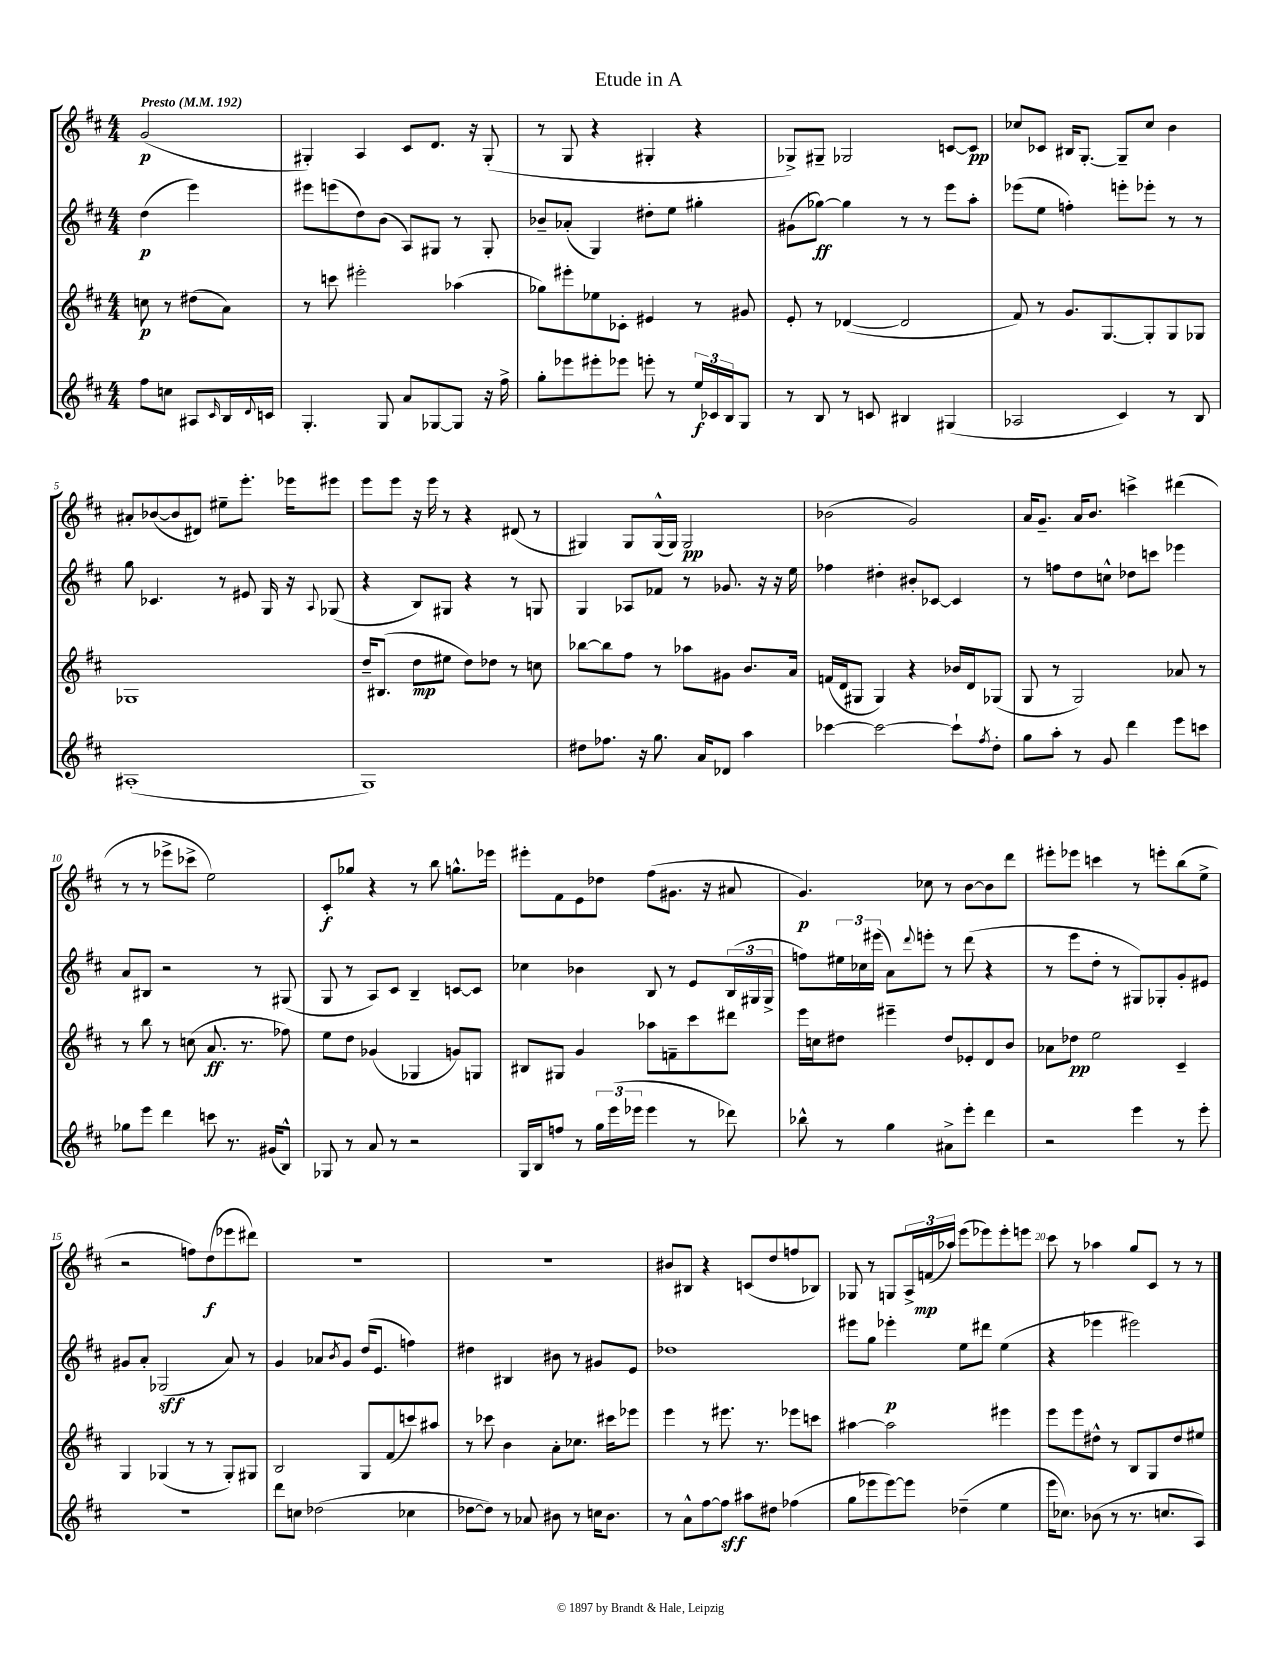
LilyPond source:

\header { title = "Etude in A" }
<<
\new StaffGroup <<
\new Staff = "s0" {
    \clef treble \key d \major \numericTimeSignature \time 4/4 \partial 2 \tempo "Presto" 4 = 192
    g'2\p( |
    gis4-.) a4 cis'8 d'8. r16 gis8-.( |
    r8 g8 r4 gis4-. r4 |
    ges8->) gis8-- ges2 c'8~ c'8\pp |
    ces''8 ces'8 bis16 g8.~-. g8-- ces''8 b'4 |
    ais'8-. bes'8~( bes'8 dis'8) eis''8-- e'''8.-. ees'''16 eis'''8 |
    e'''8 e'''8 r16 e'''16 r8 r4 dis'8( r8 |
    gis4) gis8 gis16-^( gis16) gis2\pp |
    bes'2( g'2) |
    a'16 g'8.-- a'16 b'8. c'''4-> dis'''4( |
    r8 r8 ees'''8-> ces'''8-> e''2) |
    cis'8-.\f ges''8 r4 r8 b''8 g''8.-^ ees'''16 |
    eis'''8-. fis'8 e'8 des''8 fis''8( gis'8. r16 ais'8 |
    g'4.\p) ces''8 r8 b'8~ b'8 d'''8 |
    eis'''8-. ees'''8 c'''4 r8 e'''8-. b''8( e''8-> |
    r2 f''8) d''8\f( ees'''8 dis'''8) |
    R1 |
    r1 |
    bis'8 bis8 r4 c'8( d''8 f''8 bes8) |
    ges8 r8 g8 \tuplet 3/2 { a16-> f'16\mp( aes''16) } e'''8( ees'''8) ees'''8-. e'''8 |
    cis'''8 r8 aes''4 g''8 cis'8 r8 r8 \bar "|." |
}
\new Staff = "s1" {
    \clef treble \key d \major \numericTimeSignature \time 4/4 \partial 2
    d''4\p( e'''4) |
    eis'''8 e'''8( d''8) b'8( a8) gis8 r8 gis8-. |
    bes'8-- aes'8-.( g4) dis''8-. e''8 gis''4-. |
    gis'8( ges''8~\ff) ges''4 r8 r8 e'''8 a''8-. |
    ees'''8( e''8 f''4-.) e'''8-. ees'''8-. r8 r8 |
    g''8 ces'4. r8 eis'8 g16 r16 \appoggiatura { a8 } ges8( |
    r4 b8) gis8 r4 r8 g8 |
    g4 aes8 fes'8 r8 ges'8. r16 r16 e''16 |
    fes''4 dis''4-. bis'8-. ces'8~ ces'4 |
    r8 f''8 d''8 c''8-^ des''8 c'''8 ees'''4 |
    a'8 bis8 r2 r8 gis8( |
    g8 r8 a8) cis'8 b4-- c'8~ c'8 |
    ces''4 bes'4 b8 r8 e'8 \tuplet 3/2 { b16( gis16 gis16-> } |
    f''8) \tuplet 3/2 { eis''16 ces''16 eis'''16( } a'8) \appoggiatura { d'''8 } e'''8-. r8 d'''8( r4 |
    r8 e'''8 d''8-. r8 gis8) ges8-. g'8-. eis'8 |
    gis'8 a'8-. ges2\sff( a'8) r8 |
    g'4 aes'8 \acciaccatura { b'8 } g'8 d''16( e'8. f''4) |
    dis''4 bis4 bis'8 r8 gis'8 e'8 |
    des''1 |
    eis'''8 g''8 ees'''4-.\p e''8 dis'''8 e''4( |
    r4 ees'''4 eis'''2) \bar "|." |
}
\new Staff = "s2" {
    \clef treble \key d \major \numericTimeSignature \time 4/4 \partial 2
    c''8\p r8 dis''8( a'8) |
    r8 c'''8 eis'''2-. aes''4( |
    ges''8) eis'''8-. ees''8 ces'8-. eis'4 r8 gis'8 |
    e'8-. r8 des'4~( des'2 |
    fis'8) r8 g'8. g8.~ g8-. g8 ges8 |
    ges1 |
    d''16-- bis8.( d''8\mp eis''8 d''8) des''8 r8 c''8 |
    bes''8~ bes''8 fis''8 r8 aes''8 gis'8 b'8. a'16 |
    f'16( d'16 gis8 gis4) r4 bes'16 d'16 ges8( |
    g8 r8 g2) aes'8 r8 |
    r8 b''8 r8 c''8( a'8.\ff r8. fes''8) |
    e''8 d''8 ges'4( ges4 g'8) g8 |
    bis8 gis8 g'4 aes''8 f'8-- cis'''8 dis'''8 |
    e'''16 c''16 dis''8 eis'''4-- dis''8 ees'8-. d'8 b'8 |
    aes'8 des''8\pp e''2 cis'4-- |
    g4 ges4( r8 r8 ges8-.) gis8 |
    b2 g8 fis'8( c'''8) ais''8 |
    r8 ces'''8 b'4 a'8-. ces''8. cis'''16 ees'''8 |
    e'''4 r8 eis'''8. r8. ees'''8 c'''8 |
    ais''4~ ais''2 eis'''4 |
    e'''8 e'''8 dis''8-^ r8 b8 g8 dis''8 eis''8 \bar "|." |
}
\new Staff = "s3" {
    \clef treble \key d \major \numericTimeSignature \time 4/4 \partial 2
    fis''8 c''8 ais8 \grace { cis'16 } b16 \appoggiatura { d'8 } c'16 |
    g4.-. g8 a'8 ges8~ ges8 r16 fis''16-> |
    g''8-. ees'''8 eis'''8-. ees'''8 e'''8-. r8 \tuplet 3/2 { e''16\f ces'16 b16 } g8 |
    r8 b8 r8 c'8 bis4 gis4( |
    aes2 cis'4) r8 b8 |
    ais1-.( |
    g1) |
    dis''8 fes''8. r16 g''8. a'16 des'8 a''4 |
    ces'''4~ ces'''2~ ces'''8-! \acciaccatura { fis''8 } d''8-. |
    g''8 a''8-. r8 g'8 d'''4 e'''8 c'''8 |
    ges''8 e'''8 d'''4 c'''8 r8. gis'16( b8-^) |
    ges8 r8 a'8 r8 r2 |
    g16 b16 f''8 r8 \tuplet 3/2 { g''16 e'''16( ees'''16 } ees'''4 r8 des'''8) |
    bes''8-^ r8 g''4 ais'8-> e'''8-. d'''4 |
    r2 e'''4 r8 e'''8-. |
    R1 |
    d'''8 c''8 des''2( ces''4 |
    des''8~ des''8) r8 aes'8 bis'8 r8 c''16 bis'8. |
    r8 a'8-^ fis''8~ fis''8\sff ais''8 dis''8 fes''4( |
    g''8 ees'''8 ees'''8~) ees'''8 des''4--( e''4 |
    e'''16 ces''8.) bes'8( r8 r8. c''8. a8) \bar "|." |
}
>>
>>
\layout { \context { \Score \override BarNumber.break-visibility = ##(#f #t #t) barNumberVisibility = #(every-nth-bar-number-visible 5) } }
